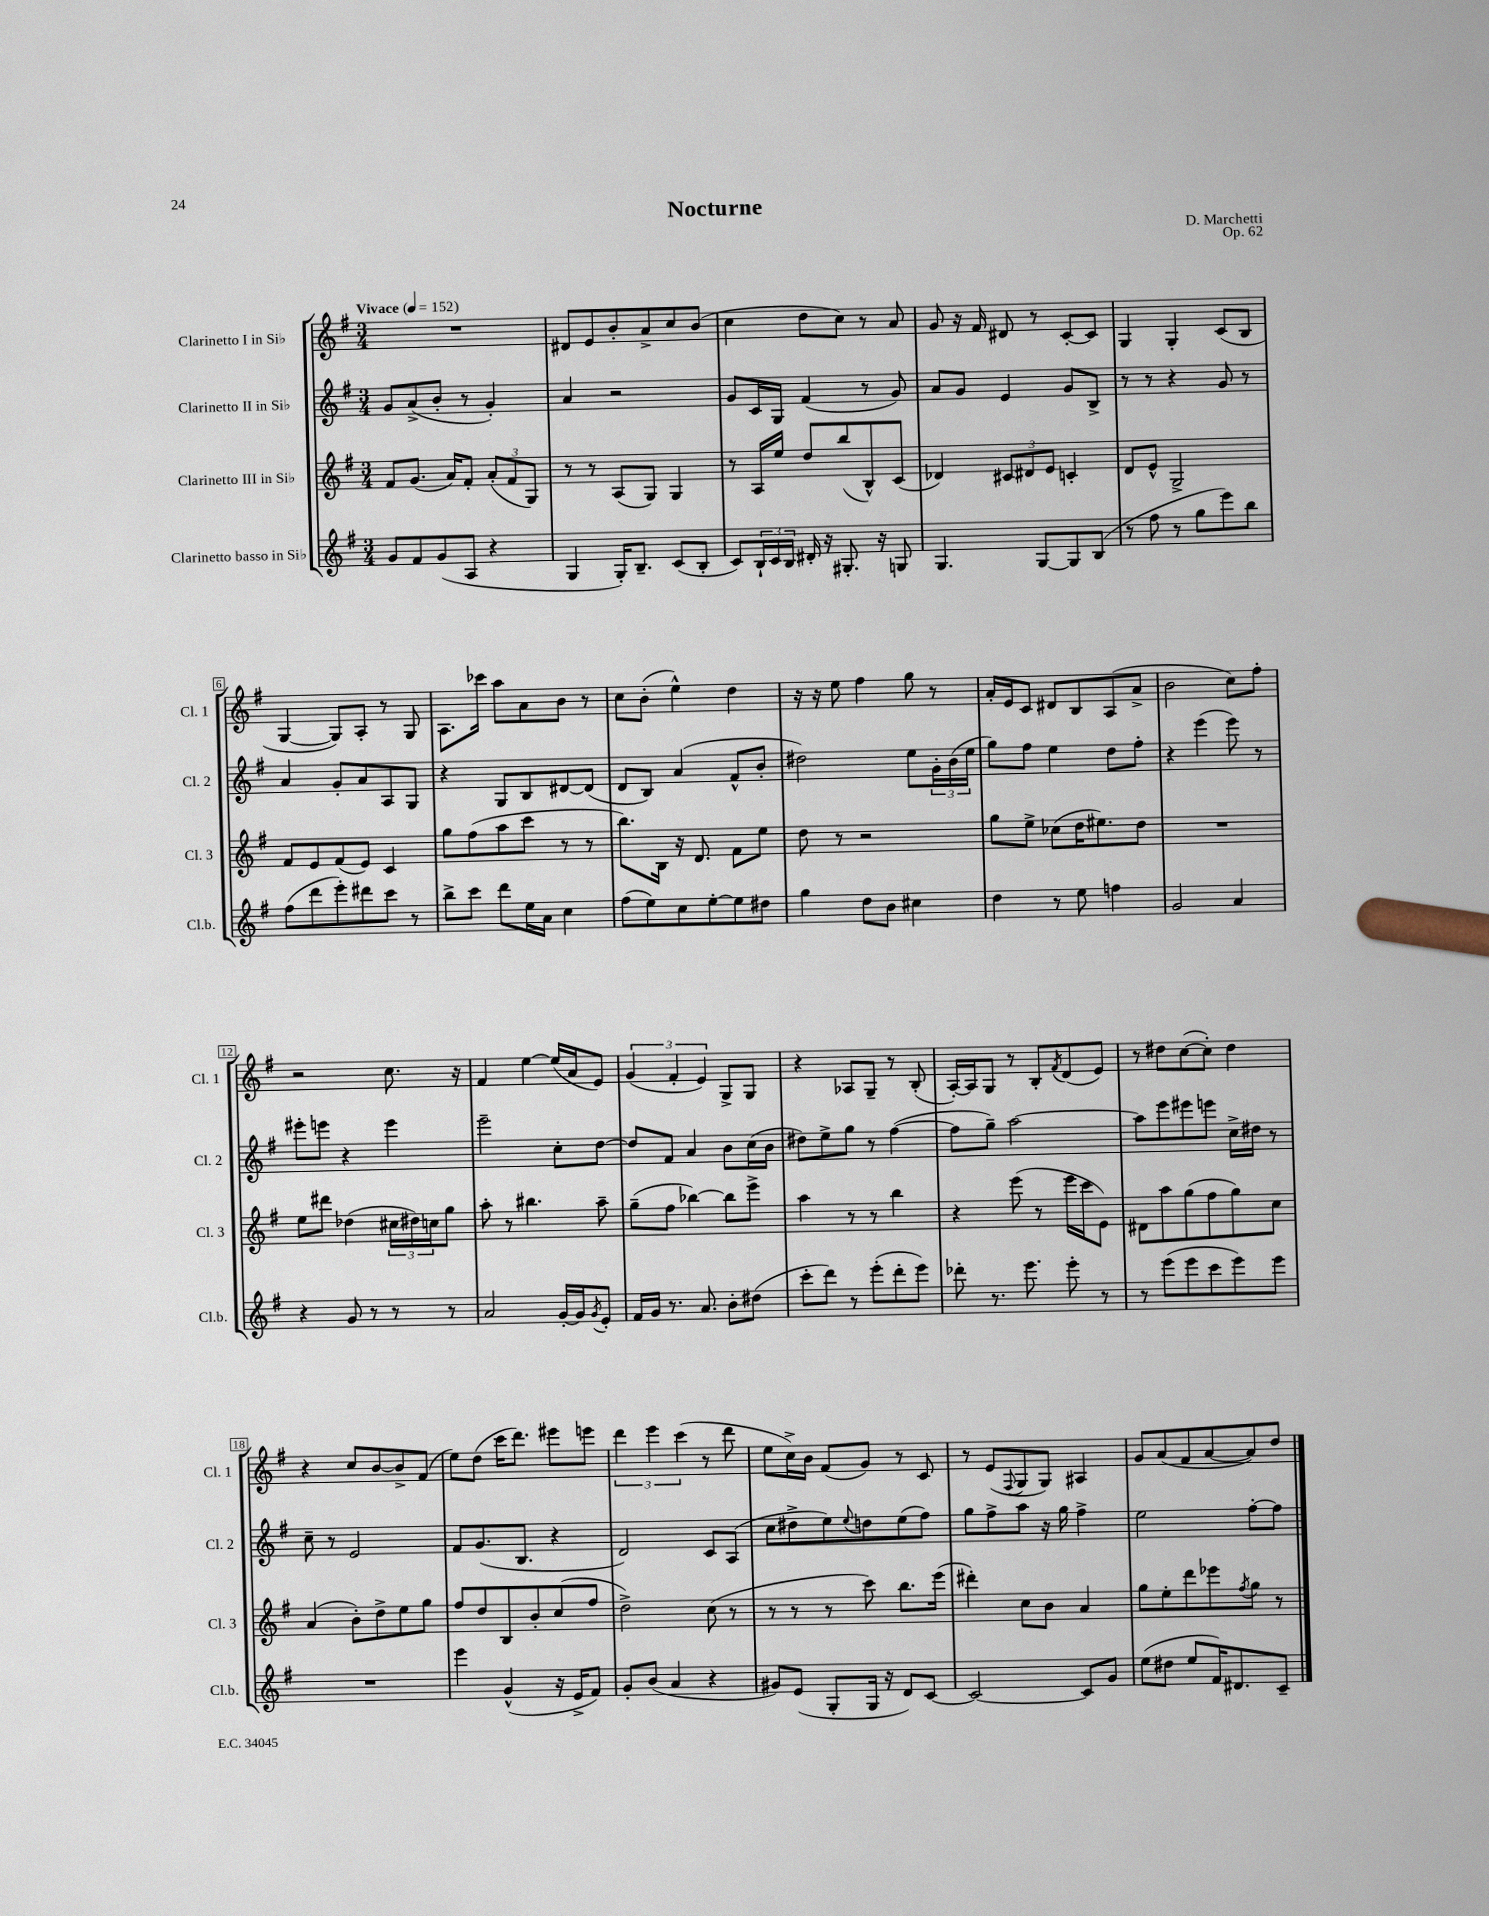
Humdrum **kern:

**kern	**kern	**kern	**kern
*staff4	*staff3	*staff2	*staff1
*clefG2	*clefG2	*clefG2	*clefG2
*k[f#]	*k[f#]	*k[f#]	*k[f#]
*M3/4	*M3/4	*M3/4	*M3/4
*MM152	*MM152	*MM152	*MM152
8g	8f#	8g	2.r
8f#	(8.g	(8a^	.
(8g	.	8b'	.
.	16a)	.	.
8A	8f#'	8r	.
4r	(12a'	4g')	.
.	12f#	.	.
.	12G)	.	.
=	=	=	=
4G	8r	4a	8d#
.	8r	.	8e
16G')	(8A	2r	8b'
8.B~	.	.	.
.	8G)	.	8a^
(8c	4G	.	8cc
8B'	.	.	(8b
=	=	=	=
8c)	8r	8g	4cc
24B`	16A	16c	.
24c	.	.	.
.	16ee	16G	.
24B	.	.	.
16d#'	8dd	(4f#	8dd
16r	.	.	.
8.G#'	(8bb	.	8cc)
.	8B^^)	8r	8r
16r	.	.	.
8G	(8c	8g)	8a
=	=	=	=
4.G	4d-)	8a	8g
.	.	8g	16r
.	.	.	16f#
.	12c#	4e	8d#
.	12d#	.	.
[8G	.	.	8r
.	12e	.	.
8G]	4c'	8g	[8c'
(8B	.	8B^	8c]
=	=	=	=
8r	8d	8r	4G
8ff#	8e^^	8r	.
8r	2G^	4r	4G'
8gg	.	.	.
8eee)	.	8g	(8c
8bb	.	8r	8B
=	=	=	=
(8ff#	8f#	4a	[4G
8ddd	8e	.	.
8eee')	(8f#	8g'	8G])
8ddd#	8e)	8a	8A'
8ccc	4c	8A	8r
8r	.	8G	8G
=	=	=	=
8bb^	8gg	4r	8.A
8ccc	(8ff#	.	.
.	.	.	16ccc-
8ddd	8aa	8G	8aa
16ee	8ccc	8B	8a
16a	.	.	.
4cc	8r	[8d#	8b
.	8r	(8d#]	8r
=	=	=	=
(8ff#	8.bb)	8d	8cc
8ee)	.	8B)	(8b'
.	16B	.	.
8cc	16r	(4a	4ee^^)
.	8.d	.	.
[8ee'	.	.	.
8ee]	8f#	8f#^^	4dd
8dd#	8ee	8b'	.
=	=	=	=
4gg	8dd	2dd#)	16r
.	.	.	16r
.	8r	.	8ee
8dd	2r	.	4ff#
8b	.	.	.
4cc#	.	8ee	8gg
.	.	24g'	8r
.	.	(24b	.
.	.	24ee	.
=	=	=	=
4dd	8gg	8gg)	16a'
.	.	.	16e
.	8ee^	8ff#	8c
8r	(8cc-	4ee	8d#
8ee	16dd	.	8B
.	8.ee#)	.	.
4ff	.	8dd	(8A
.	8dd	8ff#'	8a^
=	=	=	=
2g	2.r	4r	2b
.	.	(4eee	.
4a	.	8eee)	8cc)
.	.	8r	8ff#'
=	=	=	=
4r	8ee	8eee#'	2r
.	8ddd#	8eee	.
8g	(4dd-	4r	.
8r	.	.	.
8r	24cc#	4eee	8.cc
.	24dd#)	.	.
.	24cc	.	.
8r	8gg	.	.
.	.	.	16r
=	=	=	=
2a	8aa'	2eee~	4f#
.	8r	.	.
.	4.bb#	.	[4ee
[16g'	.	8cc'	(16ee]
16g]	.	.	16a
8qg	.	.	.
8e'	8aa~	[8dd	8e)
=	=	=	=
16f#	(8gg~	8dd]	(6g
16g	.	.	.
8.r	8ff#	8f#	.
.	.	.	6f#'
.	[4bb-)	4a	.
8.a	.	.	.
.	.	.	6e)
8b'	8bb-]	8b	8G^
(8dd#	8eee^	(16cc	8G
.	.	16b	.
=	=	=	=
8ccc'	4aa	8dd#)	4r
8ddd)	.	8ee^	.
8r	8r	8gg	8A-
(8eee'	8r	8r	8G~
8ddd'	4bb	([4ff#	8r
8eee)	.	.	(8B'
=	=	=	=
8ddd-'	4r	8ff#]	[16A')
.	.	.	16A]
8.r	.	8gg~)	8G
.	(8eee	[2aa	8r
8.eee	.	.	.
.	8r	.	8B'
.	.	.	8qf#
8eee'	16eee	.	(8d
.	16ccc	.	.
8r	8e)	.	8e)
=	=	=	=
8r	8d#	8aa]	8r
(8eee	8aa	8eee	8dd#
8eee	(8gg	8eee#	([8cc
8ccc	8ff#	8eee	8cc'])
8eee)	8gg)	16cc^	4dd#
.	.	16dd#	.
8eee	8cc	8r	.
=	=	=	=
2.r	(4a	8cc~	4r
.	.	8r	.
.	8b')	2e	8cc
.	8dd^	.	[8b
.	8ee	.	8b^]
.	8gg	.	(8f#
=	=	=	=
4eee	8ff#	8f#	8ee)
.	8dd	(8.g	(8dd
(4g^^	8B	.	16ccc
.	.	8.B	8.ddd)
.	8b'	.	.
16r	(8cc	4r	8eee#
16e^	.	.	.
8f#)	8ff#	.	8eee
=	=	=	=
8g'	2dd^)	2d)	6ddd
(8b	.	.	.
.	.	.	6eee
4a	.	.	.
.	.	.	(6ccc
4r	(8cc	8c	8r
.	8r	(8A	8ddd
=	=	=	=
8g#)	8r	8cc	8ee
(8e	8r	8dd#^	16cc^)
.	.	.	16b
8G'	8r	8ee)	(8f#
.	.	8qqee	.
16G	8ccc)	8dd	8g)
16r	.	.	.
8d)	8.bb	(8ee	8r
[8c	.	8ff#)	8c
.	(16eee	.	.
=	=	=	=
2c_	4ddd#')	8gg	8r
.	.	8ff#^	(8e
.	.	.	8qqF#
.	8cc	8aa	8G
.	8b	16r	8G)
.	.	16gg	.
8c]	4a	4ff#^	4A#
8g	.	.	.
=	=	=	=
(8ee	8gg	2ee	8g
8dd#	8ee'	.	(8a
8ee	8ddd	.	8f#
16f#)	8eee-	.	[8a
8.d#	.	.	.
.	8qff#	.	.
.	8gg	[8ff#'	8a])
8c~	8r	8ff#]	8dd
==	==	==	==
*-	*-	*-	*-
